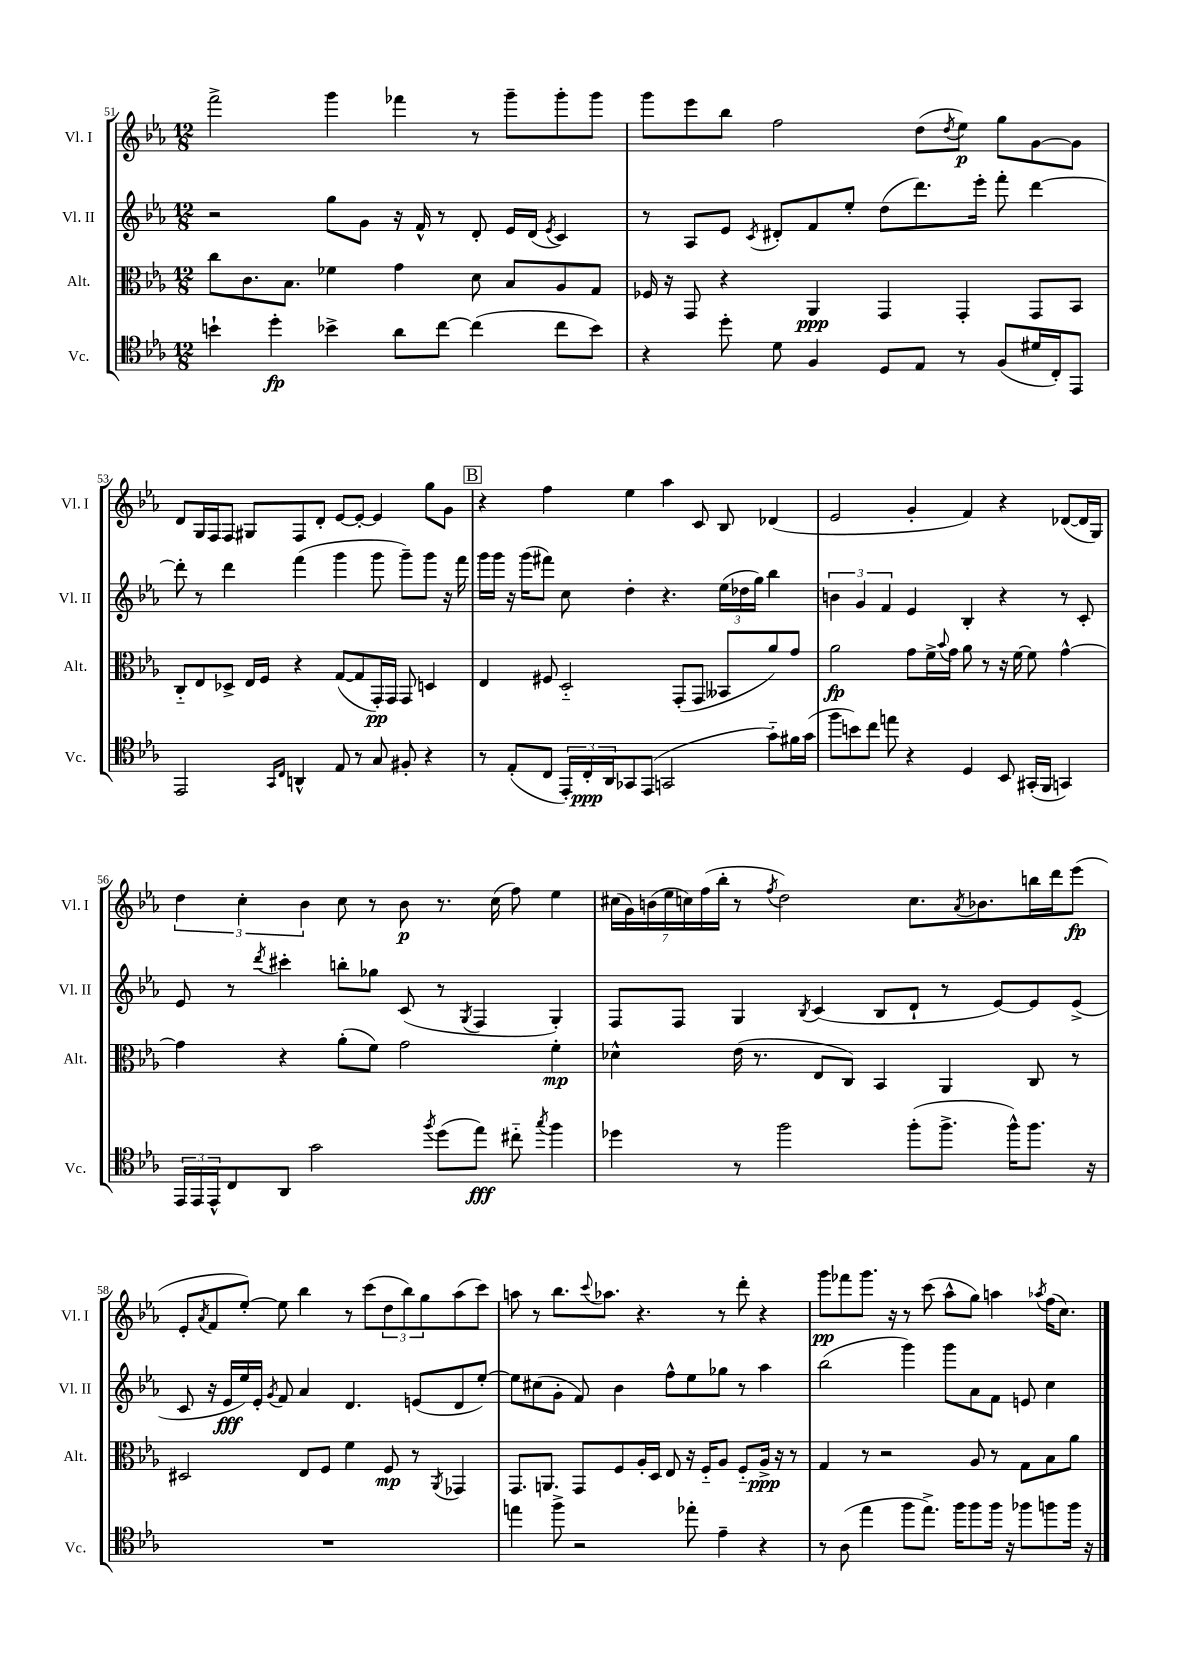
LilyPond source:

<<
\new StaffGroup <<
\new Staff = "s0" \with { instrumentName = "Vl. I" shortInstrumentName = "Vl. I" } {
    \clef treble \key ees \major \numericTimeSignature \time 12/8
    f'''2-> g'''4 fes'''4 r8 g'''8-- g'''8-. g'''8 |
    g'''8 ees'''8 bes''8 f''2 d''8( \acciaccatura { d''8 } ees''8\p) g''8 g'8~ g'8 |
    d'8 g16 f16 f8 gis8 f8 d'8-. ees'8~ ees'8~-. ees'4 g''8 g'8 |
    \mark \markup { \box "B" } r4 f''4 ees''4 aes''4 c'8 bes8 des'4( |
    ees'2 g'4-. f'4) r4 des'8~( des'16 g16) |
    \tuplet 3/2 { d''4 c''4-. bes'4 } c''8 r8 bes'8\p r8. c''16( f''8) ees''4 |
    \tuplet 7/4 { cis''16( g'16) b'16( ees''16 c''16) f''16( bes''16-. } r8 \acciaccatura { f''8 } d''2) c''8. \acciaccatura { aes'8 } bes'8. b''16 d'''16 ees'''8\fp( |
    ees'8-. \acciaccatura { aes'8 } f'8 ees''8~-.) ees''8 bes''4 r8 c'''8( \tuplet 3/2 { d''8 bes''8) g''8 } aes''8( c'''8) |
    a''8 r8 bes''8. \appoggiatura { c'''8 } aes''8. r4. r8 d'''8-. r4 |
    g'''8\pp fes'''8 g'''8. r16 r8 c'''8( aes''8-^ g''8) a''4 \acciaccatura { aes''8 } f''16( c''8.) \bar "|." |
}
\new Staff = "s1" \with { instrumentName = "Vl. II" shortInstrumentName = "Vl. II" } {
    \clef treble \key ees \major \numericTimeSignature \time 12/8
    r2 g''8 g'8 r16 f'16-^ r8 d'8-. ees'16 d'16( \acciaccatura { ees'8 } c'4) |
    r8 aes8 ees'8 \acciaccatura { c'8 } dis'8-. f'8 ees''8-. d''8( d'''8.) ees'''16-. f'''8-. d'''4~ |
    d'''8-. r8 d'''4 f'''4( g'''4 g'''8 g'''8--) g'''8 r16 f'''16 |
    \mark \markup { \box "B" } g'''16 g'''16 r16 g'''16( fis'''8) c''8 d''4-. r4. \tuplet 3/2 { ees''16( des''16 g''16) } bes''4 |
    \tuplet 3/2 { b'4 g'4 f'4 } ees'4 bes4-. r4 r8 c'8-. |
    ees'8 r8 \acciaccatura { d'''8 } cis'''4-. b''8-. ges''8 c'8( r8 \acciaccatura { g8 } f4 g4-.) |
    f8 f8 g4 \acciaccatura { bes8 } c'4( bes8 d'8-! r8 ees'8~) ees'8 ees'8->( |
    c'8 r16 ees'16\fff ees''16) ees'16-. \acciaccatura { g'8 } f'8 aes'4 d'4. e'8( d'8 ees''8~-.) |
    ees''8 cis''8( g'8-. f'8) bes'4 f''8-^ ees''8 ges''8 r8 aes''4 |
    bes''2( g'''4) g'''8 aes'8 f'8 e'8 c''4 \bar "|." |
}
\new Staff = "s2" \with { instrumentName = "Alt." shortInstrumentName = "Alt." } {
    \clef alto \key ees \major \numericTimeSignature \time 12/8
    c''8 c'8. bes8. fes'4 g'4 d'8 bes8 aes8 g8 |
    fes16 r16 g,8 r4 aes,4\ppp g,4 g,4-. g,8 bes,8 |
    c8-_ ees8 des8-> ees16 f16 r4 g8~( g8 g,16-.\pp) g,16 g,8 d4 |
    \mark \markup { \box "B" } ees4 fis8 d2-_ g,8-.( g,8 beses,8 aes'8) g'8 |
    aes'2\fp g'8 f'16-> \appoggiatura { bes'8 } g'16 aes'8 r8 r16 f'16~ f'8 g'4~-^ |
    g'4 r4 aes'8-.( f'8) g'2 f'4-.\mp |
    des'4-^ ees'16( r8. ees8 c8) bes,4 aes,4 c8 r8 |
    dis2 ees8 f8 f'4 f8\mp r8 \acciaccatura { aes,8 } ges,4 |
    g,8. a,8. g,8 f8 aes16-. d16 ees8 r16 f16-_ aes8 f8-_ aes16->\ppp r16 r8 |
    g4 r8 r2 aes8 r8 g8 bes8 aes'8 \bar "|." |
}
\new Staff = "s3" \with { instrumentName = "Vc." shortInstrumentName = "Vc." } {
    \clef tenor \key ees \major \numericTimeSignature \time 12/8
    b'4-! d''4-.\fp bes'4-> aes'8 c''8~ c''4( c''8 bes'8) |
    r4 d''8-. d'8 f4 d8 ees8 r8 f8( dis'16 c16-.) ees,8 |
    ees,2 \grace { g,16 c16 } a,4-^ ees8 r8 g8 fis8-. r4 |
    \mark \markup { \box "B" } r8 ees8-.( c8 \tuplet 3/2 { ees,16-.) c16-.\ppp aes,16 } ges,8 ees,8( g,2 g'8-_) fis'16 g'16( |
    f''8 b'8) c''8 e''8 r4 d4 bes,8 gis,16-.( f,16 g,4) |
    \tuplet 3/2 { ees,16 ees,16 ees,16-^ } c8 aes,8 g'2 \acciaccatura { f''8 } d''8( ees''8\fff) cis''8-_ \acciaccatura { g''8 } f''4 |
    des''4 r8 f''2 f''8-.( f''8.-> f''16-^) f''8. r16 |
    R1. |
    e''4 f''8-> r2 ees''8-. ees'4-- r4 |
    r8 aes8( ees''4 f''8 ees''8.->) f''16 f''8 f''16 r16 fes''8 f''8 f''16 r16 \bar "|." |
}
>>
>>
\layout { \context { \Score currentBarNumber = #51 } }
